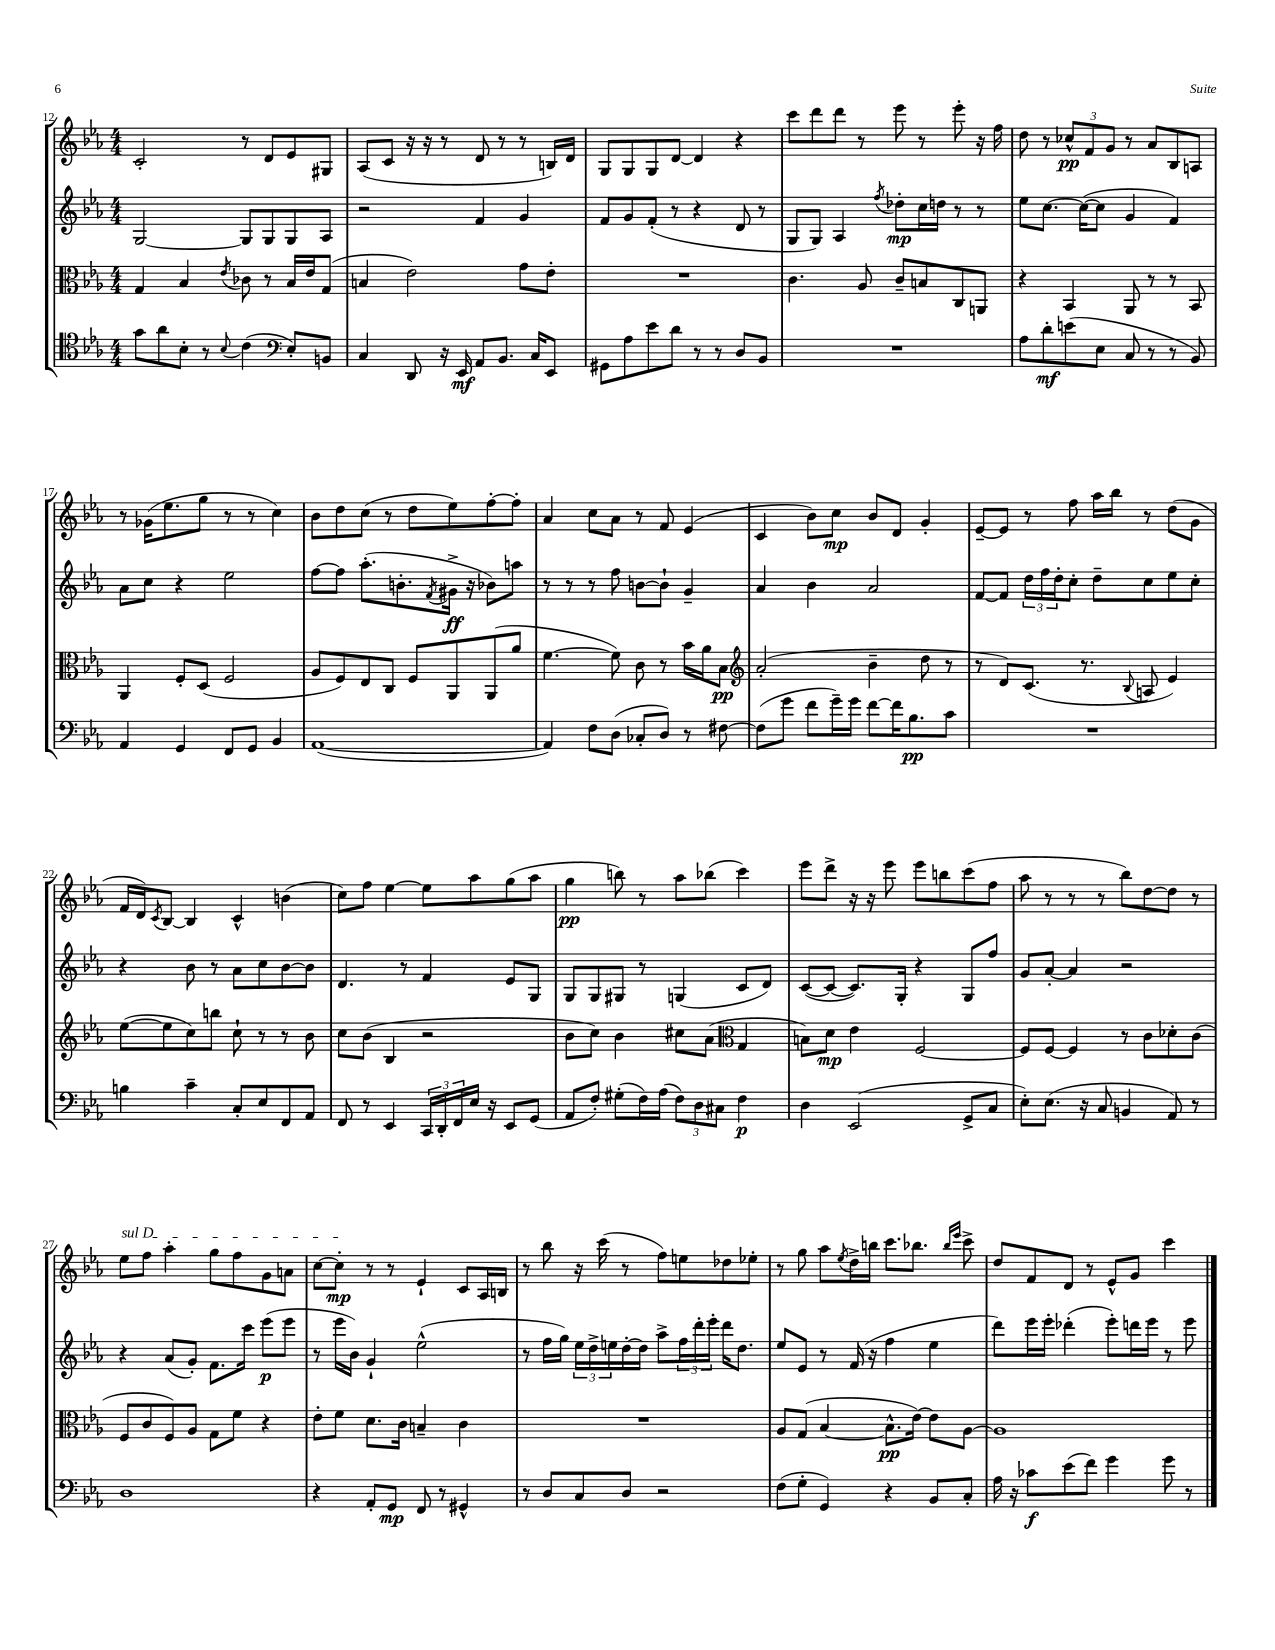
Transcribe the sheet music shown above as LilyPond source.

<<
\new StaffGroup <<
\new Staff = "s0" {
    \clef treble \key ees \major \numericTimeSignature \time 4/4
    c'2-. r8 d'8 ees'8 gis8 |
    aes8( c'8 r16 r16 r8 d'8 r8 r8 b16) d'16 |
    g8 g8 g8 d'8~ d'4 r4 |
    c'''8 d'''8 d'''8 r8 ees'''8 r8 ees'''8-. r16 f''16 |
    d''8 r8 \tuplet 3/2 { ces''8-^\pp f'8 g'8 } r8 aes'8 bes8 a8 |
    r8 ges'16( ees''8. g''8 r8 r8 c''4) |
    bes'8 d''8 c''8( r8 d''8 ees''8) f''8~-. f''8-. |
    aes'4 c''8 aes'8 r8 f'8 ees'4( |
    c'4 bes'8) c''8\mp bes'8 d'8 g'4-. |
    ees'8~-- ees'8 r8 f''8 aes''16 bes''16 r8 d''8( g'8 |
    f'16 d'16) \acciaccatura { c'8 } bes8~ bes4 c'4-^ b'4( |
    c''8) f''8 ees''4~ ees''8 aes''8 g''8( aes''8 |
    g''4\pp b''8) r8 aes''8 bes''8( c'''4) |
    ees'''8 d'''8-> r16 r16 ees'''8 ees'''8 b''8 c'''8( f''8 |
    aes''8 r8 r8 r8 bes''8) d''8~ d''8 r8 |
    \once \override TextSpanner.bound-details.left.text = \markup { \italic "sul D" } ees''8\startTextSpan f''8 aes''4-. g''8 f''8 g'8 a'8 |
    c''8~ c''8-.\mp\stopTextSpan r8 r8 ees'4-! c'8 aes16 b16 |
    r8 bes''8 r16 c'''16( r8 f''8) e''8 des''8 ees''8-. |
    r8 g''8 aes''8 \acciaccatura { ees''8 } d''16-> b''16 c'''8. bes''8. \grace { bes''16 ees'''16 } c'''8-> |
    d''8 f'8 d'8 r8 ees'8-^ g'8 c'''4 \bar "|." |
}
\new Staff = "s1" {
    \clef treble \key ees \major \numericTimeSignature \time 4/4
    g2~ g8 g8 g8 aes8 |
    r2 f'4 g'4 |
    f'8 g'8 f'8-.( r8 r4 d'8 r8 |
    g8 g8) aes4 \acciaccatura { f''8 } des''8-.\mp c''16 d''16 r8 r8 |
    ees''8 c''8.~ c''16~( c''8 g'4 f'4) |
    aes'8 c''8 r4 ees''2 |
    f''8~ f''8 aes''8.-.( b'8.-. \acciaccatura { f'8 } gis'16->\ff r16 bes'8) a''8 |
    r8 r8 r8 f''8 b'8~ b'8-! g'4-- |
    aes'4 bes'4 aes'2 |
    f'8~ f'8 \tuplet 3/2 { d''16 f''16 d''16-. } c''8-. d''8-- c''8 ees''8 c''8-. |
    r4 bes'8 r8 aes'8 c''8 bes'8~ bes'8 |
    d'4. r8 f'4 ees'8 g8 |
    g8 g8 gis8 r8 g4( c'8 d'8) |
    c'8~( c'8~ c'8.) g16-. r4 g8 f''8 |
    g'8 aes'8~-. aes'4 r2 |
    r4 aes'8( g'8-.) f'8. c'''16 ees'''8\p( ees'''8 |
    r8 ees'''16 bes'16) g'4-! ees''2-^( |
    r8 f''16 g''16) \tuplet 3/2 { ees''16 d''16-> e''16 } d''16~-. d''16 aes''8-> \tuplet 3/2 { f''16 d'''16-. ees'''16-. } d'''16 d''8. |
    ees''8 ees'8 r8 f'16( r16 f''4 ees''4 |
    d'''8) ees'''16 ees'''16-. des'''4-.( ees'''8-.) d'''16 ees'''16 r8 ees'''8 \bar "|." |
}
\new Staff = "s2" {
    \clef alto \key ees \major \numericTimeSignature \time 4/4
    g4 bes4 \acciaccatura { ees'8 } ces'8 r8 bes16 ees'16 g8( |
    b4 ees'2) g'8 ees'8-. |
    R1 |
    c'4. aes8 c'8-- b8 c8 a,8 |
    r4 bes,4 aes,8 r8 r8 bes,8 |
    aes,4 f8-. d8( f2 |
    aes8 f8) ees8 c8 f8 aes,8 aes,8( aes'8 |
    f'4.~ f'8) c'8 r8 bes'16 aes'16 bes8\pp |
    \clef treble aes'2-.( bes'4-- d''8 r8 |
    r8 d'8) c'8.( r8. \appoggiatura { bes8 } a8 ees'4) |
    ees''8~( ees''8 c''8) b''8 c''8-! r8 r8 bes'8 |
    c''8 bes'8( bes4 r2 |
    bes'8 c''8) bes'4 cis''8 aes'8( \clef alto g4 |
    b8) d'8\mp ees'4 f2~ |
    f8 f8~ f4 r8 c'8 des'8-. c'8( |
    f8 c'8 f8) aes8 g8 f'8 r4 |
    ees'8-. f'8 d'8. c'16 b4-- c'4 |
    R1 |
    aes8 g8( bes4~ bes8.-^\pp ees'16~) ees'8 aes8~ |
    aes1 \bar "|." |
}
\new Staff = "s3" {
    \clef tenor \key ees \major \numericTimeSignature \time 4/4
    g'8 aes'8 bes8-. r8 \appoggiatura { bes8 } c'4( \clef bass ees8-.) b,8 |
    c4 d,8 r16 ees,16\mf aes,8 bes,8. c16 ees,8 |
    gis,8 aes8 ees'8 d'8 r8 r8 d8 bes,8 |
    R1 |
    aes8 d'8-.\mf e'8( ees8 c8 r8 r8 bes,8) |
    aes,4 g,4 f,8 g,8 bes,4 |
    aes,1~( |
    aes,4) f8 d8( ces8-. d8) r8 fis8~ |
    fis8( g'8 f'8 g'16--) g'16 f'8~ f'16 bes8.\pp c'8 |
    R1 |
    b4 c'4-- c8-. ees8 f,8 aes,8 |
    f,8 r8 ees,4 \tuplet 3/2 { c,16 d,16-. f,16 } ees16 r16 ees,8 g,8( |
    aes,8 f8-.) gis8-.( f16) aes16( \tuplet 3/2 { f8) d8 cis8 } f4\p |
    d4 ees,2( g,8-> c8 |
    ees8-.) ees8.( r16 c8 b,4 aes,8) r8 |
    d1 |
    r4 aes,8-. g,8\mp f,8 r8 gis,4-^ |
    r8 d8 c8 d8 r2 |
    f8( g8-. g,4) r4 bes,8 c8-. |
    aes16 r16 ces'8\f ees'8( f'8) g'4 g'8 r8 \bar "|." |
}
>>
>>
\layout { \context { \Score currentBarNumber = #12 } }
